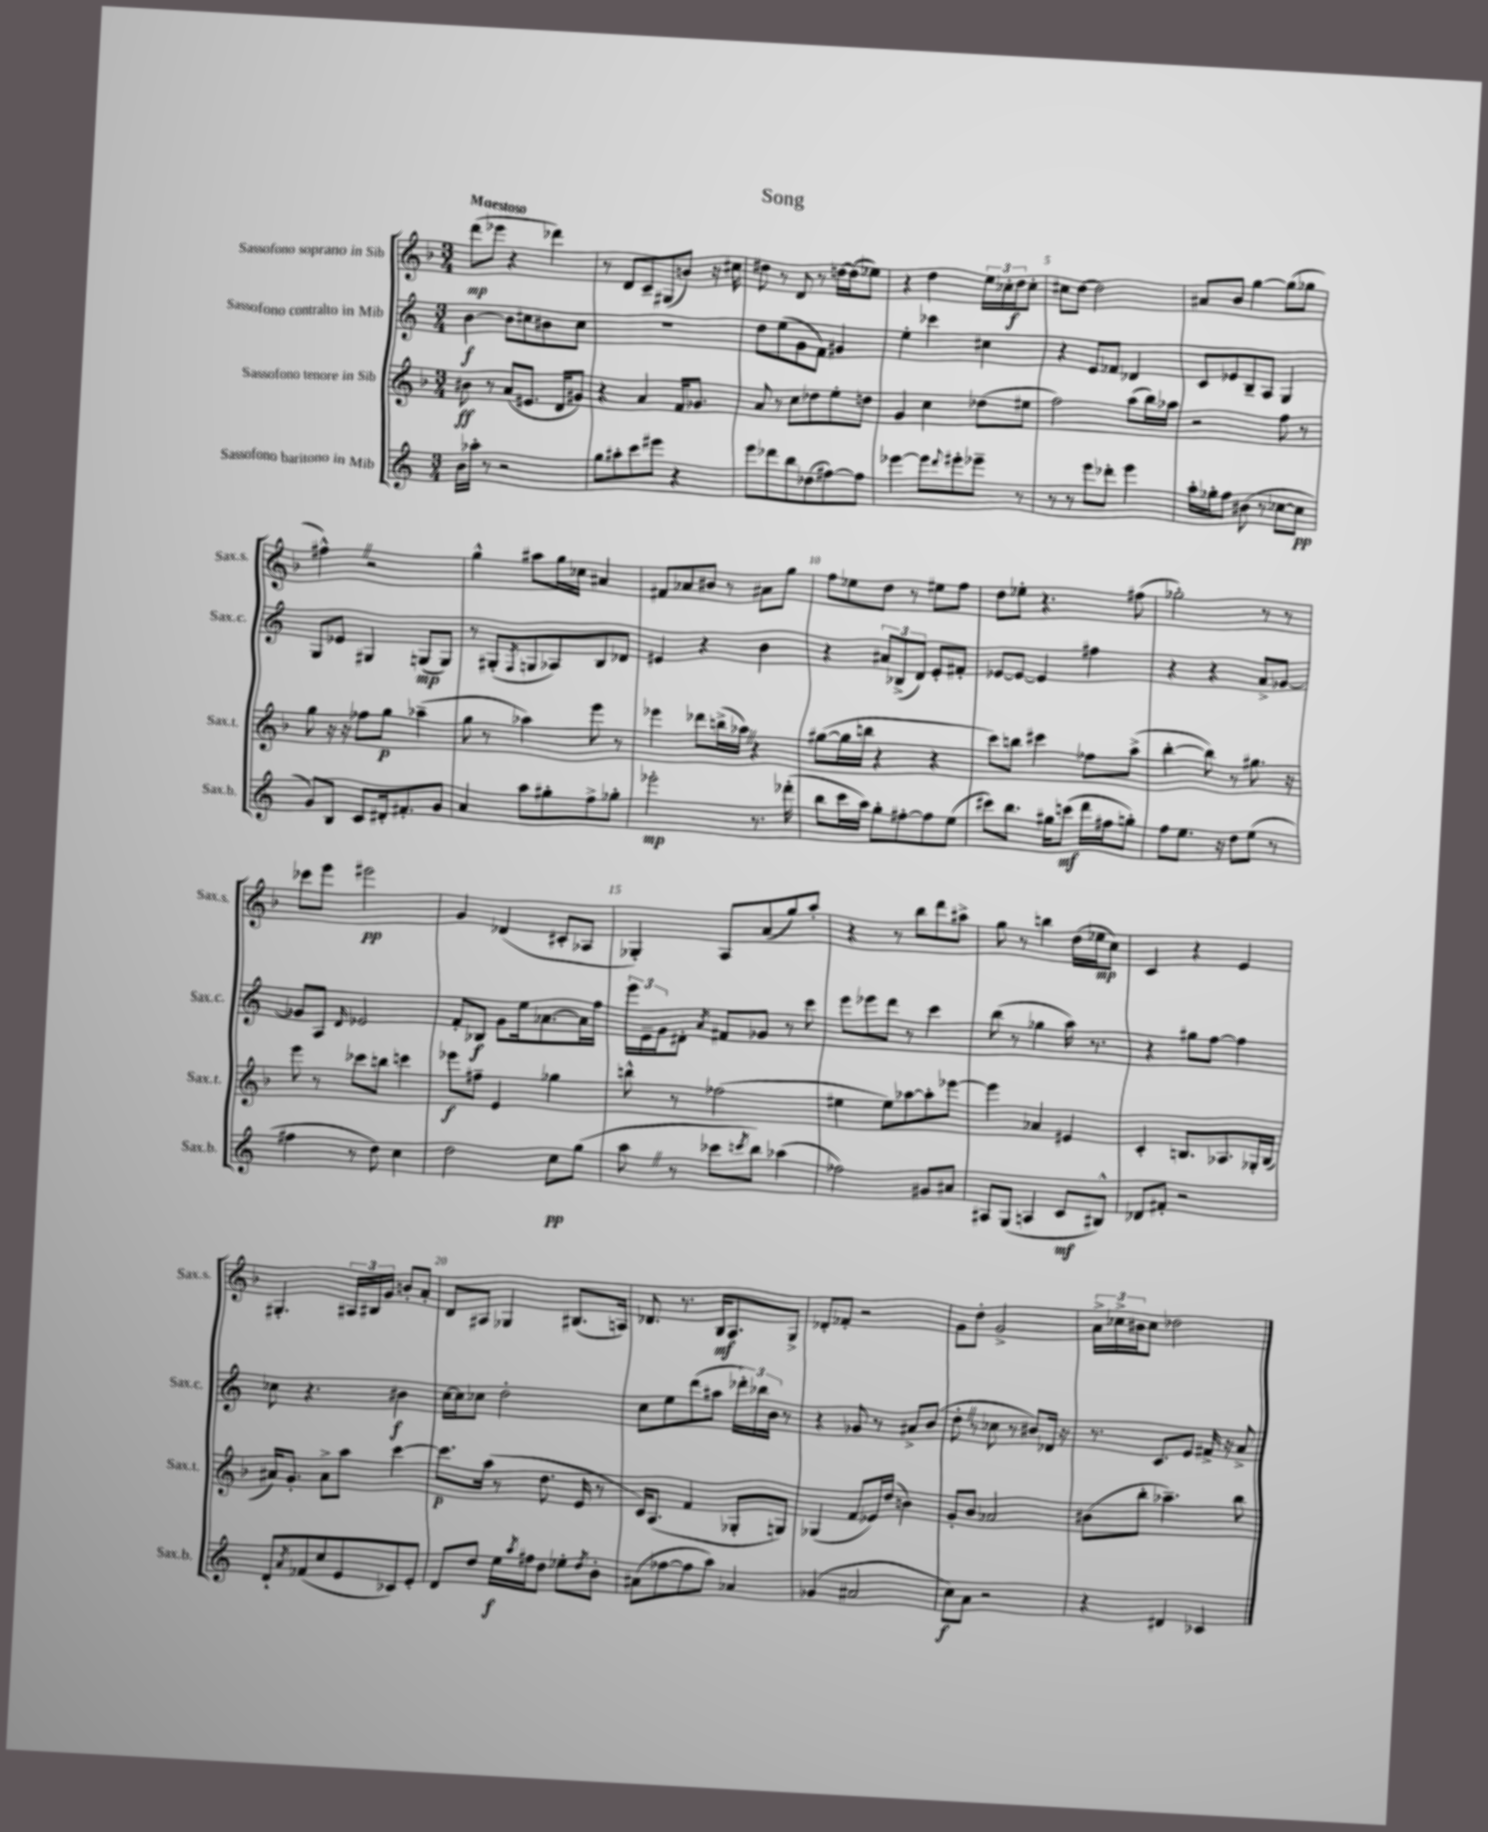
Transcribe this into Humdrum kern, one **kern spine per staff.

**kern	**kern	**kern	**kern
*staff4	*staff3	*staff2	*staff1
*clefG2	*clefG2	*clefG2	*clefG2
*k[]	*k[b-]	*k[]	*k[b-]
*M3/4	*M3/4	*M3/4	*M3/4
16b	8b#	[4b	(8ddd
16aa-'	.	.	.
8r	8r	.	8eee-
2r	(8a	8b]	4r
.	8.e#	8cc#	.
.	.	8b#	4ddd-)
.	16d	.	.
.	8g#)	8cc#	.
=	=	=	=
8gg	4r	2.r	8r
8aa#'	.	.	8d
8ccc	4a	.	8c~
8eee#	.	.	(8G#
4r	16f	.	8b)
.	8.g-	.	.
.	.	.	16r
.	.	.	16cc#
=	=	=	=
8eee	8a	8dd	8dd#
8ddd-	8r	(8ee	8r
8bb	8cc	8g	8d
(8dd-	8dd-	8f)	8r
[8ff#)	8ee'	4g#	[16dd
.	.	.	(16dd]
8ff#]	8dd	.	8ee-)
=	=	=	=
[4eee-	4g	4ee'	4r
8eee-]	4cc	4ccc-	4dd
8qqddd	.	.	.
8eee#'	.	.	.
8eee-~	(8dd-	4cc#	24ee
.	.	.	24cc-'
.	.	.	24dd
8r	8ee#	.	8cc-'
=	=	=	=
8r	2ff)	4r	8cc#
8r	.	.	[8dd
8eee	.	8e	2dd]
8ddd-'	.	8f-	.
4eee	(8aa	4d-	.
.	16bb-)	.	.
.	16aa-	.	.
=	=	=	=
16aa'	2r	8c	8a#
16gg-'	.	.	.
8ff	.	8e-	8b-
(8b#	.	8B~	[4gg
8r	.	8A	.
[8cc-	8ff	4G	(8gg]
8cc-]	8r	.	8gg-
=	=	=	=
8g)	8gg	8G	4ff#^^)
8B	16r	8e-	.
.	16r	.	.
8c	8ff-	4G#	2r
16d#'	8gg	.	.
8.f#'	.	.	.
.	(4aa-~	(8G	.
8g	.	8G)	.
=	=	=	=
4a	8gg	8r	4gg^^
.	8r	(8G#'	.
.	.	8qF	.
8aa	4aa-)	8G	8aa#
8gg#'	.	8A-)	16gg
.	.	.	16cc-
8ff^	8eee	8B	4a#
8gg-'	8r	8d-	.
=	=	=	=
2eee-'	4eee-	4e#	8f#
.	.	.	8a-
.	8ddd-	4r	8b#
.	(16bb^	.	8r
.	16aa-)	.	.
8.r	4r	4b	8a#
.	.	.	8gg
(16ddd-'	.	.	.
=	=	=	=
8bb	([8gg#	4r	8ff
16ccc	16gg#]	.	8ee-
16aa)	16bb	.	.
8gg'	4r	12a#	8dd
.	.	(12B-^	.
[8ff#'	.	.	8r
.	.	12d)	.
8ff#]	4r	8e'	8ee#
(8ee	.	8f#'	8ff
=	=	=	=
8ccc#)	8ccc)	[8e-	8dd
8.bb	8bb	8e-_	8ee-'
.	4ccc#	4e-]	4.r
16gg#	.	.	.
(8ccc	.	.	.
16ddd	8ff-	4ff#	.
16ff#	.	.	.
8gg')	(8aa^	.	(8ff#
=	=	=	=
8ff	[4bb-'	4r	2gg-')
8.ee	.	.	.
.	8bb-])	4r	.
16r	.	.	.
8dd	8r	.	.
(8ee	8.gg#	8a^	8r
8r	.	[8g-	8r
.	16r	.	.
=	=	=	=
4ff#	8eee	8g-]	8ccc-
.	8r	8A	8eee
.	.	16qqd	.
8r	8ccc-	2e-	2eee#
8dd)	8bb	.	.
4cc	4ccc	.	.
=	=	=	=
2dd	8eee-	8f'	4g
.	8ff#~	8B-	.
.	4e	8g	(4d-
.	.	16ee	.
.	.	[8.a-	.
8cc	4gg-	.	8c#'
(8gg	.	16a-]	8A-
.	.	16ff	.
=	=	=	=
8aa	8bb^^	24eee	4G-')
.	.	24e~	.
.	.	24g	.
8r	8r	8d#'	.
.	.	8qa	.
8ccc-	(2ff-	8f#	8A
8qccc	.	.	.
8bb)	.	8g-	(8a
(4aa-	.	8r	8gg)
.	.	8ccc	8aa'
=	=	=	=
2ff-)	4ee#	8eee	4r
.	.	8eee-	.
.	8ee#)	8ddd	8r
.	[8aa-	8r	8bb-
8g#	8aa-']	4ccc	8ddd
8a#	[8eee-	.	8aa#^
=	=	=	=
8A#	4eee-]	(8bb	8gg
(8G	.	8r	8r
4A	4a-	4gg-	4bb
8c	4e#	16aa)	(16dd
.	.	8.r	16ee-
8B#^^)	.	.	8cc)
=	=	=	=
8d-	4c'	4r	4c
8f#'	.	.	.
2r	8.B	8gg#	4r
.	.	[8ff	.
.	8.A-	.	.
.	.	4ff]	4e
.	16G-'	.	.
.	(16B	.	.
=	=	=	=
8d`	16a#)	8cc-	4.G#'
.	8.g'	.	.
8qa	.	.	.
(8f-	.	4.r	.
8cc	8a#^	.	.
8e	8aa	.	24A#
.	.	.	24B#
.	.	.	24g
8c-)	[4ccc	4b#	8b'
8e'	.	.	8a'
=	=	=	=
8d	8.ccc]	[16cc	8d
.	.	16cc]	.
8dd	.	8cc-	8A#
.	(16aa	.	.
16ee	8r	2dd'	4G-
8qaa	.	.	.
16ff#	.	.	.
8dd	8.dd	.	.
8ee-'	.	.	(8.B#
.	16e	.	.
8qdd	.	.	.
8b'	8r	.	.
.	.	.	16A)
=	=	=	=
(8a#	16c)	8cc	8.d-
.	(8.A	.	.
[8ff-	.	8ee	.
.	.	.	8.r
8ff-]	4f	(8ddd	.
8aa)	.	8aa#	16B-
.	.	.	8.A
4a-	8G-'	24ddd-')	.
.	.	24bb-	.
.	.	24b	.
.	8G)	8r	8G^
=	=	=	=
(4g-	(4G-	4r	8d-'
.	.	.	8f-'
2a#	8f	8g-	2r
.	16e-)	8r	.
.	(16dd	.	.
.	4b)	8a#^	.
.	.	(8b	.
=	=	=	=
8cc)	8g'	8dd'	8g
8a	8b-	8r	8dd'
2r	2a-	8cc-	2g^
.	.	8r	.
.	.	8b#)	.
.	.	16d-	.
.	.	16r	.
=	=	=	=
4r	(8b#	8.r	24a^
.	.	.	24cc-^
.	.	.	24b#
.	8bb-'	.	8cc-
.	.	8.c	.
4d#	4.aa-~)	.	2dd-
.	.	8e	.
4c-	.	16f#^	.
.	.	16r	.
.	8bb-	8a^	.
==	==	==	==
*-	*-	*-	*-
